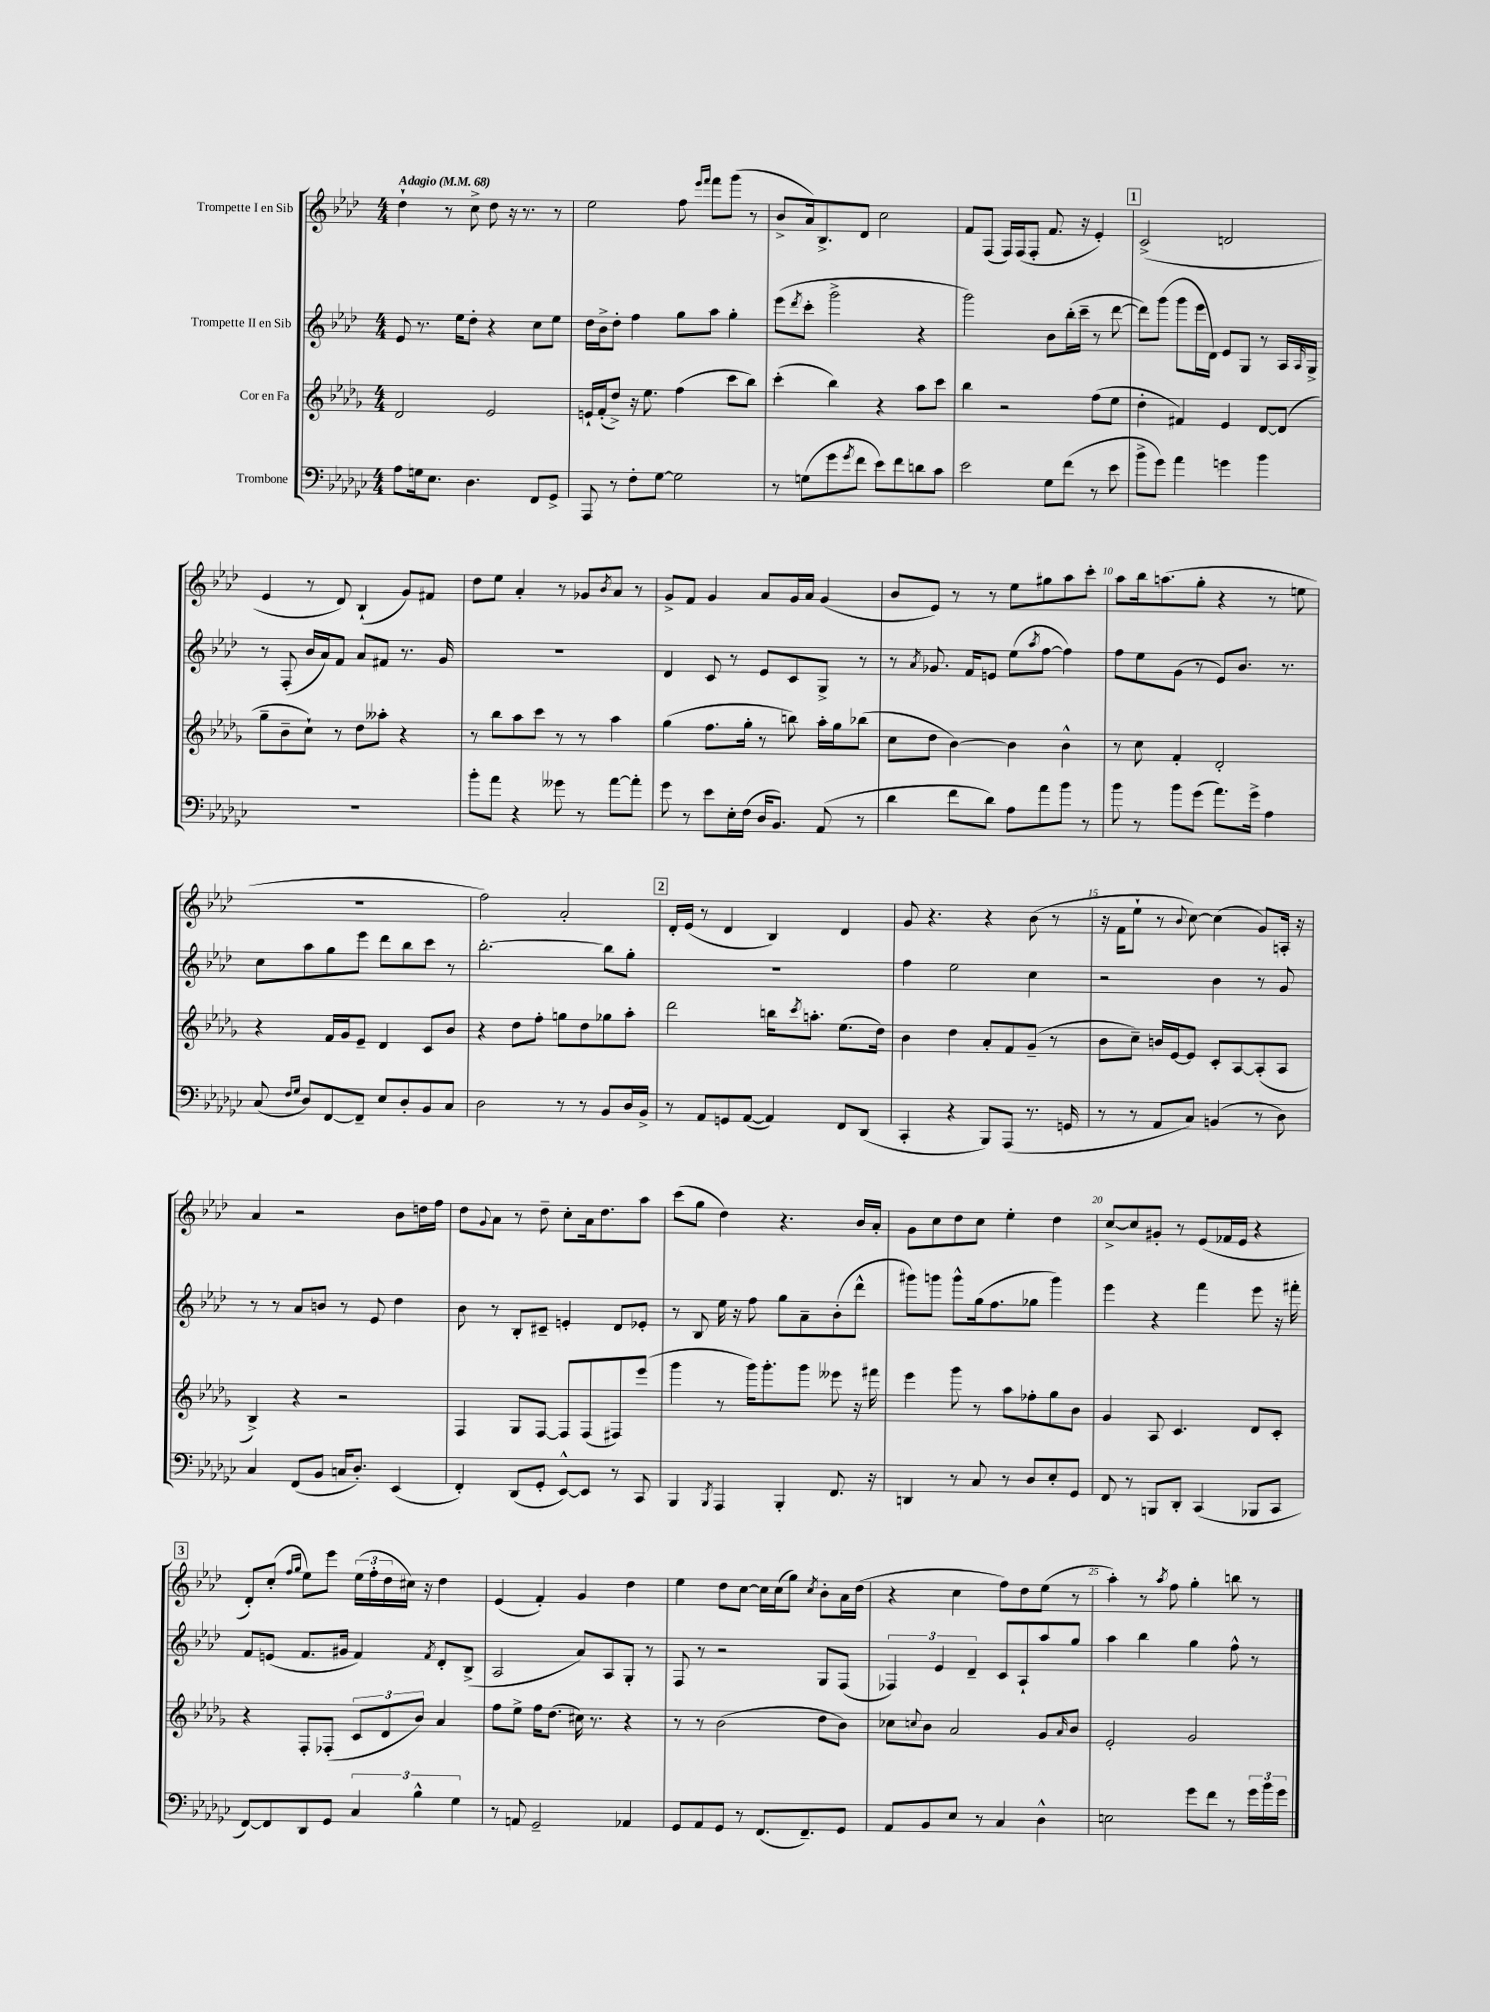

**kern	**kern	**kern	**kern
*staff4	*staff3	*staff2	*staff1
*clefF4	*clefG2	*clefG2	*clefG2
*k[b-e-a-d-g-c-]	*k[b-e-a-d-g-]	*k[b-e-a-d-]	*k[b-e-a-d-]
*M4/4	*M4/4	*M4/4	*M4/4
*MM68	*MM68	*MM68	*MM68
8A-	2d-	8e-	4dd-`
16G	.	8.r	.
8.E-	.	.	.
.	.	.	8r
.	.	16ee-	.
4.D-	.	8dd-'	8cc^
.	2e-	4r	8dd-
.	.	.	16r
.	.	.	8.r
8FF	.	8cc	.
8GG-^	.	8ee-	8r
=	=	=	=
8AAA-	16e`	16dd-	2ee-
.	(16f'	16b-^	.
8r	8dd-^)	8dd-'	.
8F'	16r	4ff	.
.	8.ee-	.	.
[8G-	.	.	.
2G-]	(4ff	8gg	8ff
.	.	.	16qqeee-
.	.	.	16qqfff
.	.	8aa-	8fff
.	8ccc	4gg'	(8ggg
.	8bb-)	.	8r
=	=	=	=
8r	(4ccc'	(8eee-	8b-^
.	.	8qddd-	.
(8G	.	8ccc'	16a-)
.	.	.	8.B-^
8g-	4bb-)	2ggg^	.
8qg-	.	.	.
8f	.	.	8d-
8e-)	4r	.	2cc
8f	.	.	.
8d	8aa-	4r	.
8c-	8ccc	.	.
=	=	=	=
2e-	4bb-	2ggg)	8f
.	.	.	(8F
.	2r	.	16F)
.	.	.	(16F
.	.	.	8F'
8G-	.	8b-	8.f
(8f	.	(16bb-'	.
.	.	16ccc~	16r
8r	(8ff	8r	4e-')
8e-	8ee-	[8ddd-	.
=	=	=	=
8b-^	4dd-'	8ddd-])	(2c^
8g-)	.	(8ggg	.
4a-	4f#)	8ggg	.
.	.	16eee-	.
.	.	16d-)	.
4g	4e-	8e-	2d
.	.	8G	.
4b-	[8d-	8r	.
.	(8d-]	16A-	.
.	.	16qqA-	.
.	.	16G^	.
=	=	=	=
1r	8gg-~	8r	4e-
.	8b-~	(8F'	.
.	8cc`)	16b-	8r
.	.	16a-)	.
.	8r	8f	8d-)
.	8dd-	8a-	(4B-`
.	8aa--'	8f#	.
.	4r	8.r	8g)
.	.	.	8f#
.	.	16g	.
=	=	=	=
8b-'	8r	1r	8dd-
8a-	8bb-	.	8ee-
4r	8aa-	.	4a-'
.	8ccc	.	.
8g--	8r	.	8r
8r	8r	.	8g-
.	.	.	8qb-
[8a-	4aa-	.	8a-
8a-']	.	.	8r
=	=	=	=
8g-	(4gg-	4d-	8g^
8r	.	.	8f
8e-	8.ff	8c	4g
16E-'	.	8r	.
(16F	16gg-'	.	.
16D-	8r	8e-	8a-
8.BB-)	.	.	.
.	8bb)	8c	16g
.	.	.	16a-
(8AA-	16aa-'	8G^	(4g
.	16gg-	.	.
8r	(8bb-	8r	.
=	=	=	=
4d-	8cc	8r	8b-
.	.	8qa-	.
.	8dd-	8.g-	8e-)
8f	[4b-)	.	8r
.	.	16f	.
8d-)	.	8e	8r
8A-	4b-]	(8ee-	8ee-
.	.	8qaa-	.
8a-	.	[8ff	8gg#
8b-	4b-^^	4ff])	8aa-
8r	.	.	8ccc'
=	=	=	=
8b-	8r	8ff	8aa-
8r	8cc	8ee-	16bb-
.	.	.	(8.aa
8b-	4f'	(8g	.
(8g-	.	8r	8gg'
8.a-)	2d-'	8e-)	4r
.	.	8.b-	.
16g-^	.	.	.
4A-	.	.	8r
.	.	8.r	.
.	.	.	8ee
=	=	=	=
(8C-	4r	8cc	1r
16qqF	.	.	.
16qqG-	.	.	.
8D-)	.	8aa-	.
[8FF	16f	8gg	.
.	16g-	.	.
8FF~]	8e-~	8eee-	.
8E-	4d-	8ddd-	.
8D-'	.	8bb-	.
8BB-	8c	8ccc	.
8C-	8b-	8r	.
=	=	=	=
2D-	4r	[2.bb-'	2ff)
.	8dd-	.	.
.	8ff'	.	.
8r	8gg	.	2a-'
8r	8dd-	.	.
8BB-	8gg-	8bb-]	.
16D-	8aa-'	8gg'	.
16BB-^	.	.	.
=	=	=	=
8r	2ddd-	1r	16d-'
.	.	.	(16e-
8AA-	.	.	8r
8GG	.	.	4d-
([8AA-	.	.	.
4AA-])	16bb	.	4B-)
.	8qccc	.	.
.	8.aa'	.	.
8FF	(8.ee-	.	4d-
(8DD-	.	.	.
.	16dd-)	.	.
=	=	=	=
4CC-'	4b-	4ff	8g
.	.	.	4.r
4r	4dd-	2ee-	.
8BBB-)	8a-'	.	4r
(8AAA-	8f	.	.
8.r	(8g-~	4cc	(8b-
.	8r	.	8r
16GG	.	.	.
=	=	=	=
8r	8b-	2r	16r
.	.	.	16f
8r	8cc~)	.	8ee-`
8AA-	16b	.	8r
.	[16e-	.	.
.	.	.	8qqb-
8C-)	8e-]	.	[8cc)
(4BB	8c'	4b-	(4cc]
.	[8A-	.	.
8r	(8A-']	8r	8g)
8D-)	8A-	8g	16A'
.	.	.	16r
=	=	=	=
4C-	4B-^)	8r	4a-
.	.	8r	.
(8FF	4r	8a-	2r
8BB-	.	8b	.
16C	2r	8r	.
8.D-')	.	.	.
.	.	8e-	.
(4EE-	.	4dd-	8b-
.	.	.	16dd
.	.	.	16ff
=	=	=	=
4FF')	4F	8b-	8dd-
.	.	.	8qqg
.	.	8r	8a-
(8DD-	8G-	8B-'	8r
8GG-'	[8F	8c#~	8dd-~
[8EE-^^)	8F]	4e'	8cc'
8EE-]	(8F	.	16a-
.	.	.	8.dd-
8r	8F#)	8d-	.
8CC-	(8eee-	8e-'	8aa-
=	=	=	=
4BBB-	4ggg-	8r	(8ccc
.	.	8B-	8gg
8qBBB-	.	.	.
4AAA-	8r	16ee-	4dd-)
.	.	16r	.
.	16ggg-)	8ff	.
.	8.ggg-'	.	.
4BBB-'	.	8gg	4.r
.	8ggg-	8a-~	.
8.FF	8eee--	(8b-'	.
.	16r	8ddd-^^	16b-
16r	16fff#	.	16a-'
=	=	=	=
4DD	4eee-	8ggg#)	8g
.	.	8ggg	8cc
8r	8ggg-	8ggg^^	8dd-
8C-	8r	(16gg	8cc
.	.	8.ff	.
8r	8aa-	.	4ee-'
8D-	8ff-'	8gg-	.
8E-'	8gg-	4ggg)	4dd-
8GG-	8b-	.	.
=	=	=	=
8FF	4g-	4eee-	[8cc^
8r	.	.	8cc]
8BBB	8A-	4r	8g#'
8DD-'	4.c	.	8r
(4CC-	.	4fff	(8e-
.	.	.	16f-
.	.	.	16e-
8BBB-	8d-	8eee-	4r
8CC-	8c'	16r	.
.	.	16fff#'	.
=	=	=	=
[8FF)	4r	8f	8d-')
8FF]	.	(8e	(8cc'
.	.	.	16qqff
.	.	.	16qqgg
8DD-	8F'	8.f	8ee-)
8GG-	(8F-'	.	8eee-
.	.	16g#	.
6C-	12c	4f)	(24ee-
.	.	.	24ff'
.	12d-	.	24dd-
.	.	.	16cc#)
6B-^^	12b-)	.	.
.	.	.	16r
.	.	8qf	.
.	4a-	8d-'	4dd-
6G-	.	.	.
.	.	(8B-^	.
=	=	=	=
8r	8ff	2A-	(4e-
8AA	8ee-^	.	.
2GG-~	16ff	.	4f')
.	(8.dd-	.	.
.	16cc#)	8a-)	4g
.	8.r	.	.
.	.	8A-	.
4AA-	4r	8G'	4dd-
.	.	8r	.
=	=	=	=
8GG-	8r	8F	4ee-
8AA-	8r	8r	.
8GG-	(2b-	2r	8dd-
8r	.	.	[8cc
(8.FF	.	.	16cc]
.	.	.	(16cc
.	.	.	8gg)
8.FF~)	.	.	.
.	.	.	8qcc
.	8dd-	8G	8b-'
8GG-	8b-)	(8F	16a-
.	.	.	(16dd-
=	=	=	=
8AA-	8cc-	6F-)	4r
.	8qqcc	.	.
8BB-	8b-	.	.
.	.	6e-	.
8E-	2a-	.	4cc
.	.	6d-~	.
8r	.	.	.
4C-	.	8c	8ff)
.	.	8A-`	8dd-
4D-^^	8g-	8aa-	(8ee-
.	16qqa-	.	.
.	8b-	8gg	8r
=	=	=	=
2E	2e-'	4aa-	4aa-')
.	.	4bb-	8r
.	.	.	8qaa-
.	.	.	8ff
8g-	2g-	4gg	4gg'
8f	.	.	.
8r	.	8ff^^	8bb
24g-	.	8r	8r
24b-	.	.	.
24g-	.	.	.
==	==	==	==
*-	*-	*-	*-
